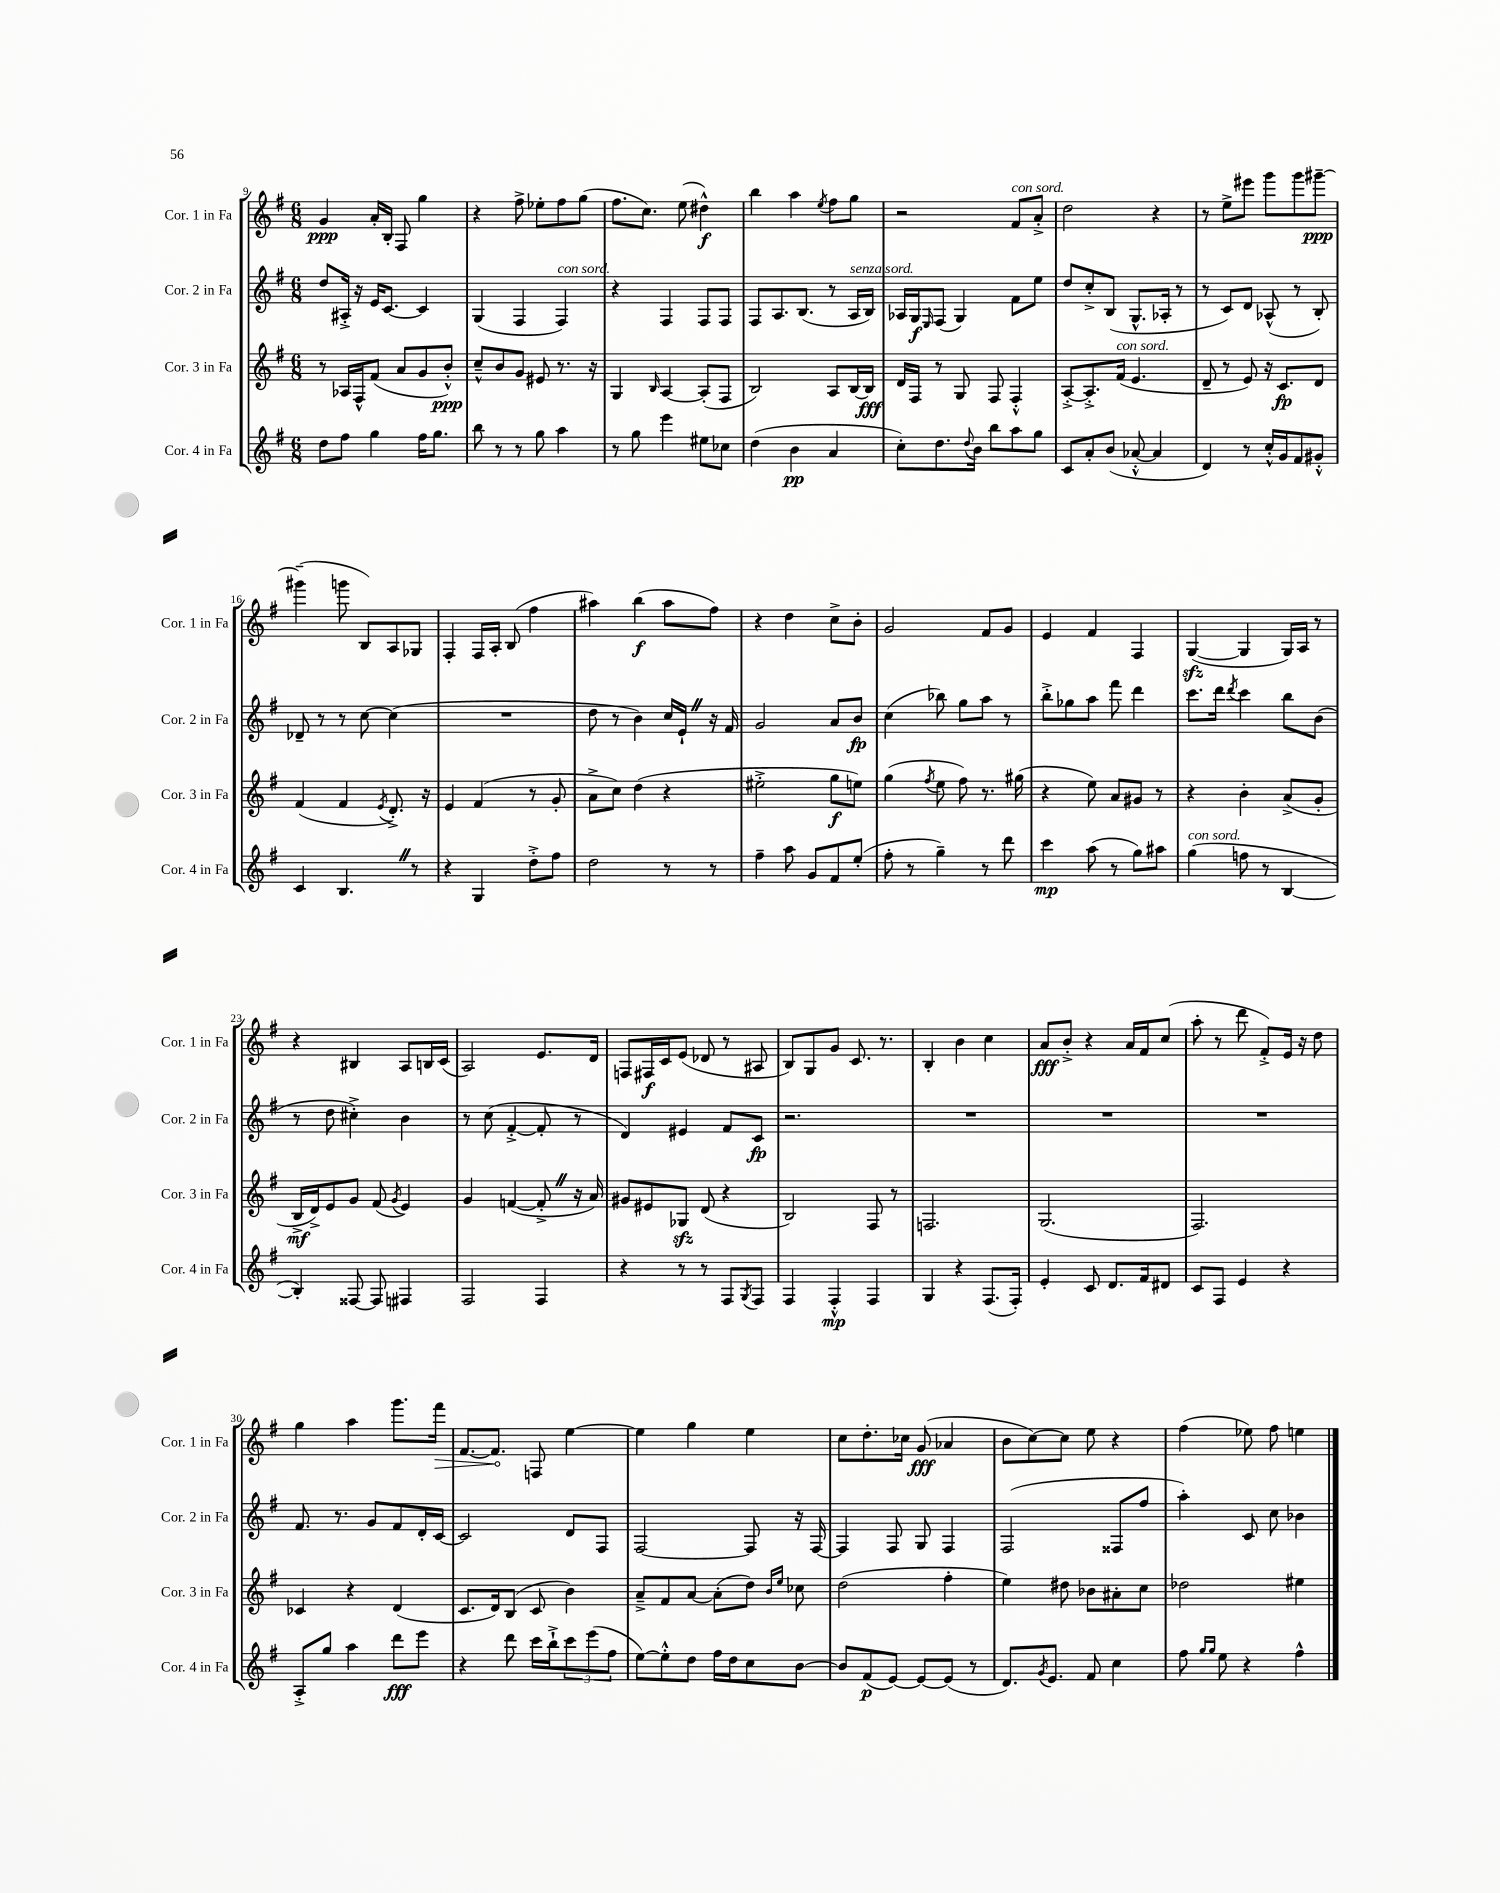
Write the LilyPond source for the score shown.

<<
\new StaffGroup <<
\new Staff = "s0" \with { instrumentName = "Cor. 1 in Fa" shortInstrumentName = "Cor. 1 in Fa" } {
    \clef treble \key g \major \numericTimeSignature \time 6/8
    g'4\ppp a'16-. b16-. fis8 g''4 |
    r4 fis''8-> ees''8-. fis''8 g''8( |
    fis''8. c''8.) e''8( dis''4-^\f) |
    b''4 a''4 \acciaccatura { e''8 } fis''8 g''8 |
    r2 fis'8^\markup { \italic "con sord." } a'8-.-> |
    d''2 r4 |
    r8 e''8-> eis'''8 g'''8 g'''8 gis'''8~--\ppp |
    gis'''4--( g'''8 b8) a8 ges8 |
    fis4-. fis16 a16-. b8( fis''4 |
    ais''4) b''4\f( ais''8 fis''8) |
    r4 d''4 c''8-> b'8-. |
    g'2 fis'8 g'8 |
    e'4 fis'4 fis4 |
    g4~\sfz( g4 g16) a16 r8 |
    r4 bis4 a8 b16 c'16( |
    a2) e'8. d'16 |
    f8 fis16\f c'16 e'8( des'8 r8 ais8 |
    b8) g8 g'8 c'8. r8. |
    b4-. b'4 c''4 |
    a'8\fff b'8-.-> r4 a'16 fis'16 c''8( |
    a''8-. r8 d'''8 fis'8-.->) e'16 r16 d''8 |
    g''4 a''4 g'''8. \once \override Hairpin.circled-tip = ##t fis'''16\> |
    fis'8.~ fis'8.\! f8 e''4~ |
    e''4 g''4 e''4 |
    c''8 d''8.-. ces''16 g'8\fff( aes'4 |
    b'8 c''8~) c''8 e''8 r4 |
    fis''4( ees''8) fis''8 e''4 \bar "|." |
}
\new Staff = "s1" \with { instrumentName = "Cor. 2 in Fa" shortInstrumentName = "Cor. 2 in Fa" } {
    \clef treble \key g \major \numericTimeSignature \time 6/8
    d''8 ais16-.-> r16 e'16 c'8.~ c'4 |
    g4( fis4 fis4^\markup { \italic "con sord." }) |
    r4 fis4 fis8 fis8 |
    fis8 a8. b8.( r8 a16^\markup { \italic "senza sord." } b16) |
    aes16 g16\f \grace { e16 } fis8( g4) fis'8 e''8 |
    d''8 c''8-.-> b8( g8.-^ aes16-. r8 |
    r8 c'8) d'8 aes8-^( r8 b8-.) |
    des'8-- r8 r8 c''8~ c''4( |
    R2. |
    d''8 r8 b'4) c''16 e'16-! \once \override BreathingSign.text = \markup { \musicglyph "scripts.caesura.straight" } \breathe r16 fis'16 |
    g'2 a'8 b'8\fp |
    c''4( bes''8) g''8 a''8 r8 |
    b''8-.-> ges''8 a''8 fis'''8 d'''4 |
    c'''8. d'''16 \acciaccatura { d'''8 } c'''4 b''8 b'8( |
    r8 d''8 cis''4-.->) b'4 |
    r8 c''8( fis'4~-.-> fis'8-. r8 |
    d'4) eis'4 fis'8 c'8\fp |
    r2. |
    R2. |
    R2. |
    R2. |
    fis'8. r8. g'8 fis'8 d'16-. c'16~ |
    c'2 d'8 fis8 |
    fis2~ fis8 r16 fis16~ |
    fis4 fis8 g8 fis4 |
    fis2( fisis8 fis''8 |
    a''4-.) c'8 c''8 bes'4 \bar "|." |
}
\new Staff = "s2" \with { instrumentName = "Cor. 3 in Fa" shortInstrumentName = "Cor. 3 in Fa" } {
    \clef treble \key g \major \numericTimeSignature \time 6/8
    r8 aes16 fis16-^ fis'8( a'8 g'8 b'8-.-^\ppp) |
    c''8---^ b'8 g'8 eis'8 r8. r16 |
    g4 \grace { b16 } a4~ a8-.( fis8 |
    b2) a8 b16~ b16\fff |
    d'16 fis16 r8 g8 fis8 fis4-.-^ |
    a8~-.-> a8.-.-> fis'16^\markup { \italic "con sord." }( e'4. |
    d'8-- r8 e'8) r16 c'8.\fp d'8 |
    fis'4( fis'4 \acciaccatura { e'8 } d'8.-.->) r16 |
    e'4 fis'4( r8 g'8-. |
    a'8-> c''8) d''4( r4 |
    eis''2-.-> g''8\f e''8) |
    g''4( \acciaccatura { fis''8 } e''8 fis''8) r8. gis''16( |
    r4 e''8) a'8 gis'8 r8 |
    r4 b'4-. a'8->( g'8-. |
    b16->\mf d'16->) e'8 g'8 fis'8( \acciaccatura { g'8 } e'4) |
    g'4 f'4~( f'8-.-> \once \override BreathingSign.text = \markup { \musicglyph "scripts.caesura.straight" } \breathe r16 a'16) |
    gis'8 eis'8 ges8\sfz d'8( r4 |
    b2) fis8 r8 |
    f2. |
    g2.( |
    fis2.) |
    ces'4 r4 d'4( |
    c'8. d'16) b8( c'8 b'4) |
    a'8---> fis'8 a'8~ a'8-.( d''8) \grace { b'16 e''16 } ces''8 |
    d''2( fis''4-. |
    e''4) dis''8 bes'8 ais'8-. c''8 |
    des''2 eis''4 \bar "|." |
}
\new Staff = "s3" \with { instrumentName = "Cor. 4 in Fa" shortInstrumentName = "Cor. 4 in Fa" } {
    \clef treble \key g \major \numericTimeSignature \time 6/8
    d''8 fis''8 g''4 fis''16 g''8. |
    b''8 r8 r8 g''8 a''4 |
    r8 g''8 e'''4 eis''8 ces''8 |
    d''4( b'4\pp a'4 |
    c''8-.) d''8. \appoggiatura { d''8 } b'16 b''8 a''8 g''8 |
    c'8 a'8-. b'8( aes'8~-.-^ aes'4 |
    d'4) r8 c''16-.-^ g'16 fis'8 gis'8-.-^ |
    c'4 b4. \once \override BreathingSign.text = \markup { \musicglyph "scripts.caesura.straight" } \breathe r8 |
    r4 g4 d''8-.-> fis''8 |
    d''2 r8 r8 |
    fis''4-- a''8 g'8 fis'8 e''8-.( |
    fis''8-. r8 g''4--) r8 d'''8 |
    c'''4\mp a''8( r8 g''8) ais''8 |
    g''4^\markup { \italic "con sord." }( f''8 r8 b4~ |
    b4-.) fisis8~ fisis8 fis4 |
    fis2 fis4 |
    r4 r8 r8 fis8 \acciaccatura { g8 } fis8 |
    fis4 fis4-.-^\mp fis4 |
    g4 r4 fis8.( fis16-.) |
    e'4-. c'8 d'8. fis'16 dis'8 |
    c'8 fis8 e'4 r4 |
    a8-.-> g''8 a''4 d'''8\fff e'''8 |
    r4 d'''8 c'''16 b''16-!-> \tuplet 3/2 { c'''8 e'''8( fis''8 } |
    e''8~) e''8-.-^ d''8 fis''16 d''16 c''8 b'8~ |
    b'8 fis'8\p( e'8~) e'8~ e'8( r8 |
    d'8.) \acciaccatura { g'8 } e'8. fis'8 c''4 |
    fis''8 \grace { g''16 g''16 } e''8 r4 fis''4-^ \bar "|." |
}
>>
>>
\layout { \context { \Score currentBarNumber = #9 } }
